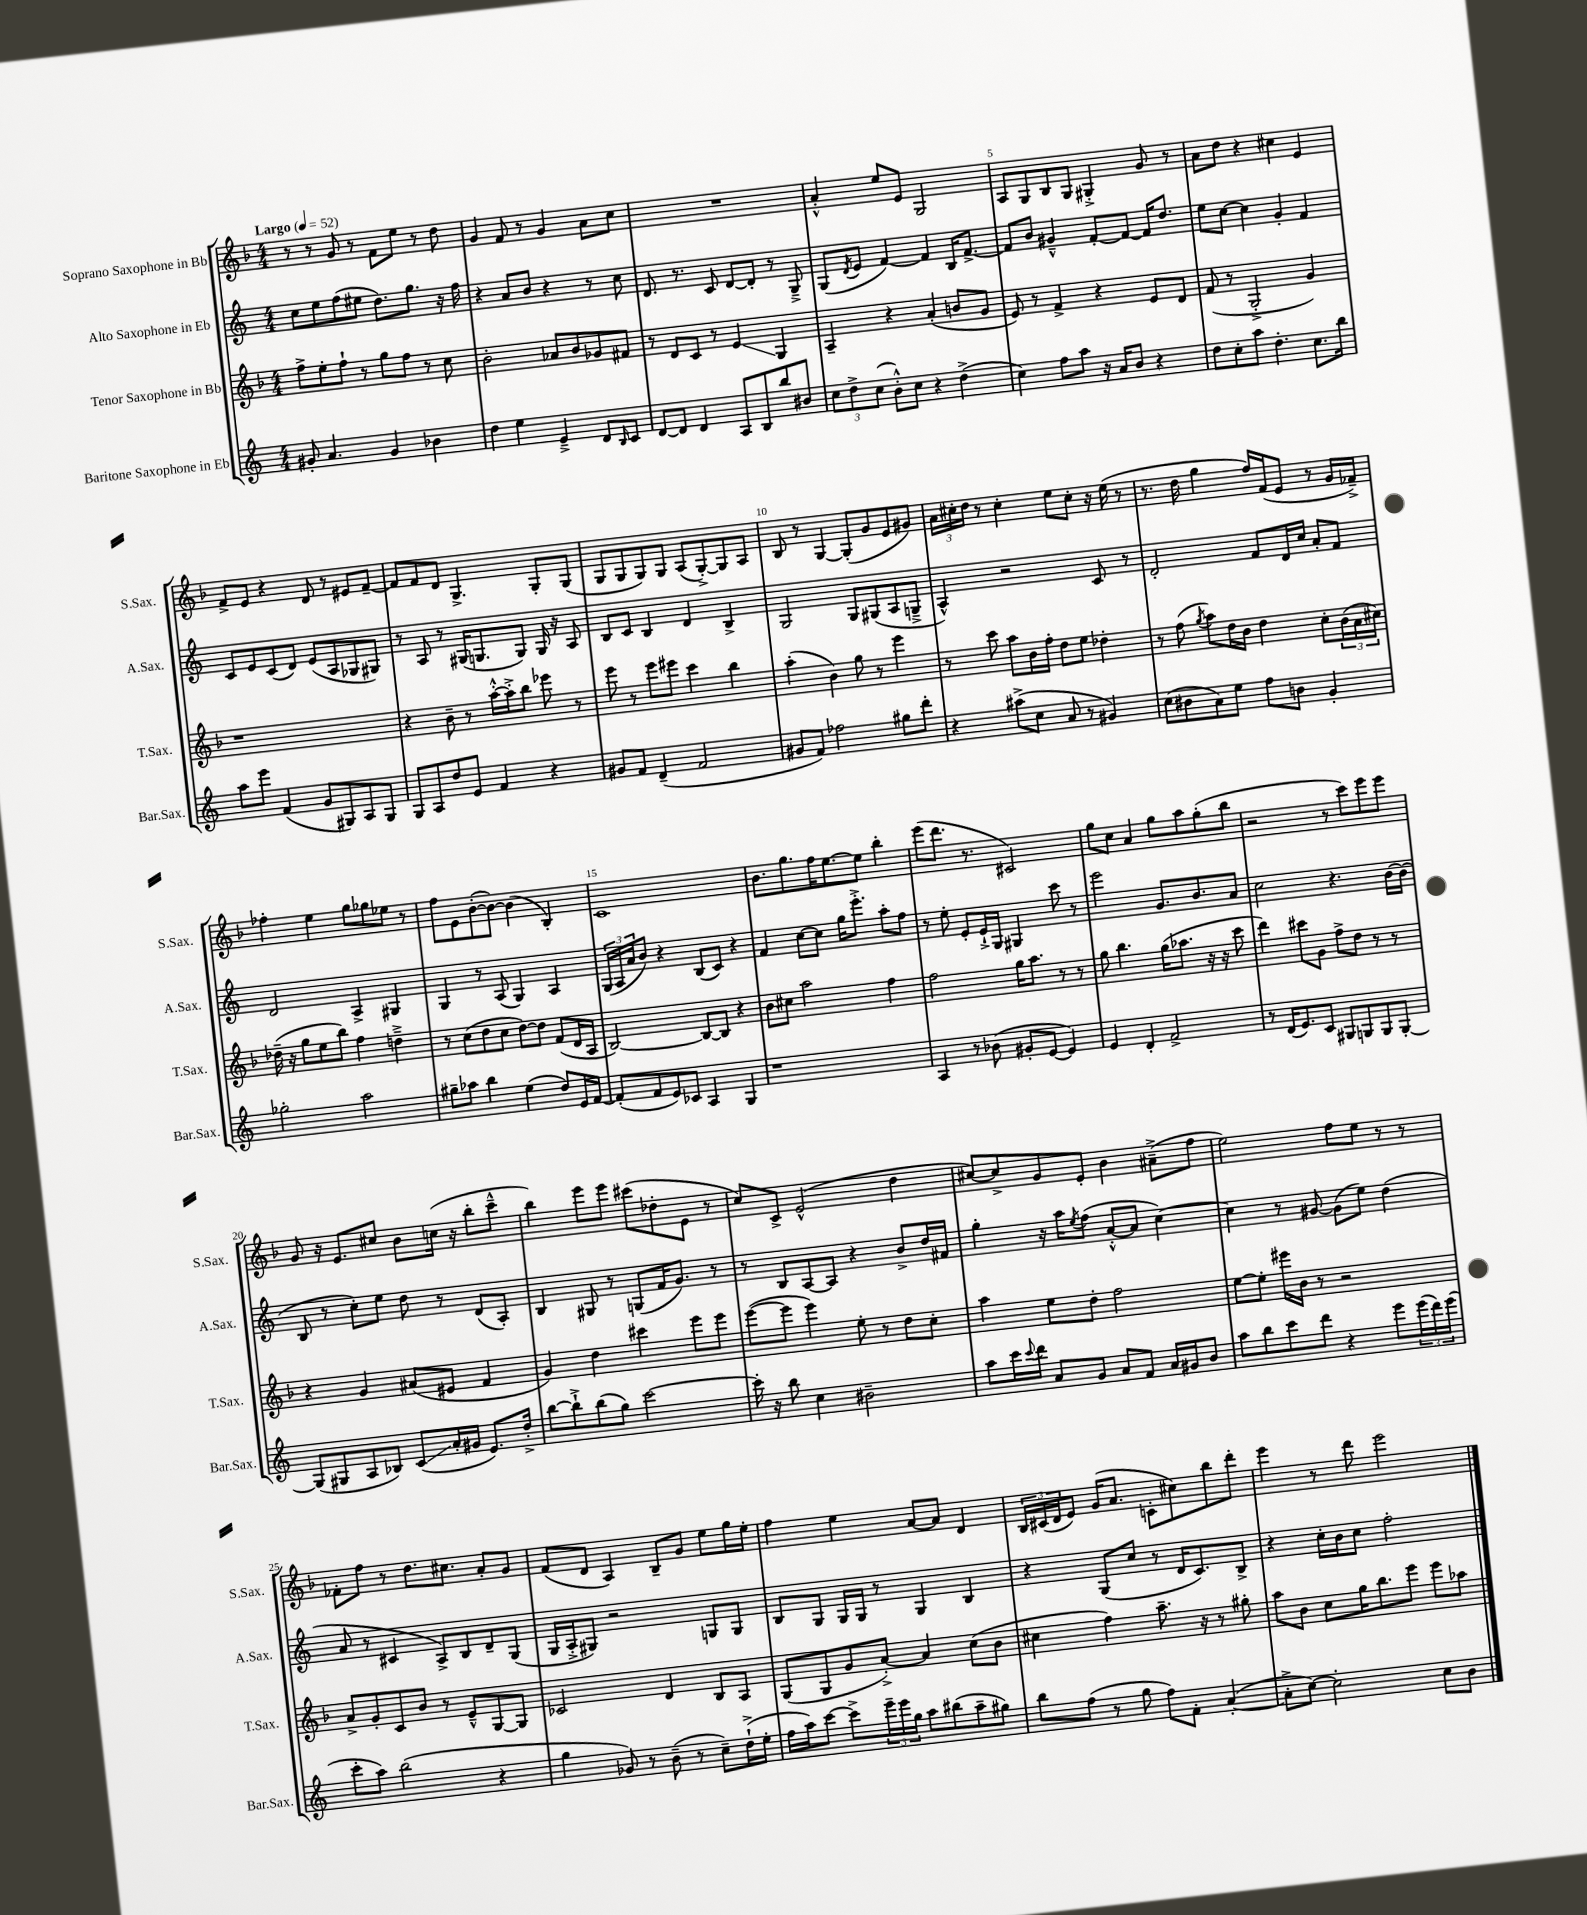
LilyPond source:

<<
\new StaffGroup <<
\new Staff = "s0" \with { instrumentName = "Soprano Saxophone in Bb" shortInstrumentName = "S.Sax." } {
    \clef treble \key f \major \numericTimeSignature \time 4/4 \tempo "Largo" 4 = 52
    r8 r8 g'8 r8 f'8 e''8 r8 d''8 |
    g'4 f'8 r8 g'4 a'8 c''8 |
    R1 |
    a'4-.-^ e''8 e'8 g2 |
    a8 g8 bes8 g8 gis4-.-> g'8 r8 |
    a'8 d''8 r4 cis''4 e'4 |
    f'8-> e'8 r4 d'8 r8 eis'8 f'8~-- |
    f'8 f'8 d'8 g4.-> g8-. g8( |
    g8 g8 g8) g8 a8( g8~-.->) g8 a8 |
    bes8 r8 g4~ g8-.( g'8 e'8 gis'8) |
    \tuplet 3/2 { a'16 cis''16-. d''16 } r8 cis''4-. e''8 cis''8-. r16 e''16( r8 |
    r8. d''16 g''4 f''16) f'16( e'8 r8 g'16 fes'16--->) |
    fes''4-. e''4 g''8 ges''8 ees''8 r8 |
    f''8 e'8 bes'8~-.( bes'8~) bes'4( bes4-.) |
    c'1 |
    bes'8. g''8. f''16 e''8.~ e''8 bes''4-. |
    e'''8( d'''8. r8. cis'2) |
    g''8 c''8 a'4 g''8 a''8 g''8-.( bes''8 |
    r2 r8 c'''8) e'''8 e'''8 |
    g'8 r16 e'8. cis''8 bes'8 c''16( r16 bes''8-. c'''8---^ |
    bes''4) e'''8 e'''8 cis'''8( des''8-. e'8 r8 |
    c''8) c'8-> e'2-^( d''4 |
    cis''8~) cis''8-> g'8 e'8-. bes'4 ais'8--->( f''8 |
    e''2) f''8 e''8 r8 r8 |
    fes'8-. f''8 r8 d''8. cis''8. a'8-. g'8 |
    f'8( d'8 a4) bes8-- g'8 e''8 g''16 e''16-. |
    f''4 e''4 a'8~ a'8 d'4 |
    \tuplet 3/2 { bes16 cis'16( d'16 } e'8) g'16( a'8. c'8-. cis''8) bes''8 d'''8-. |
    e'''4 r8 d'''8 e'''2 \bar "|." |
}
\new Staff = "s1" \with { instrumentName = "Alto Saxophone in Eb" shortInstrumentName = "A.Sax." } {
    \clef treble \key c \major \numericTimeSignature \time 4/4
    c''8 e''8 f''8( eis''8 d''8.) g''8. r16 f''16 |
    r4 a'8 b'8 r4 r8 c''8 |
    d'8. r8. c'8 d'8~ d'8-. r8 g8---> |
    g8( \acciaccatura { d'8 } e'8 f'4~) f'4 b16 f'8.~-> |
    f'8 b'8 gis'4---^ f'8~-. f'8~ f'16 d''8. |
    e''8 c''8~ c''4 g'4-. f'4 |
    c'8 e'8 c'8( d'8) e'8( a8 ges8 gis8) |
    r8 a8 r8 gis16( g8. g8) g16 r16 a8 |
    b8 c'8 b4 d'4 b4-> |
    g2 g8 gis8( a8 g8---> |
    a4-^) r2 c'8 r8 |
    d'2-. f'8 d'16 c''16 a'8-. f'8 |
    d'2 a4-> gis4 |
    g4 r8 a8( g4) a4 |
    \tuplet 3/2 { g16( a16 a'16 } b'8) r4 b8( c'8) r4 |
    f'4 c''8~ c''8 g''16 e'''8.-.-> a''8-. f''8 |
    r8 e''8-. e'8-. e'16-!-> g16 gis4 c'''8 r8 |
    e'''2 g'8. b'8. a'8 |
    c''2 r4. b'16~ b'16( |
    b8 r8 c''8-.) e''8 d''8 r8 d'8( a8-.) |
    b4 gis8 r8 g8( f'16 g'8.) r8 |
    r8 b8 a8~ a8 r4 b'8-> d''16 fis'16 |
    g''4-. r16 a''16 \acciaccatura { e''8 } f''8( a'8~-.-^ a'8 c''4~) |
    c''4 r8 gis'8~ gis'8( e''8) d''4( |
    a'8 r8 cis'4 a8->) b8 d'8-- g8( |
    g16 a16-.-> gis8) r2 g8 g8 |
    b8 g8 g16 g16 r8 g4 b4 |
    r4 g8( c''8 r8 d'16 c'8.) b8-> |
    r4 c''16-. b'16 c''8 f''2-. \bar "|." |
}
\new Staff = "s2" \with { instrumentName = "Tenor Saxophone in Bb" shortInstrumentName = "T.Sax." } {
    \clef treble \key f \major \numericTimeSignature \time 4/4
    f''8-> e''8-. f''8-! r8 g''8 f''8 r8 c''8 |
    bes'2-. aes'8 bes'8 ges'8 fis'8 |
    r8 d'8 c'8 r8 e'4\glissando g4 |
    a4-- r4 a'4-.( b'8 g'8 |
    e'8) r8 f'4-> r4 e'8 d'8 |
    f'8( r8 g2-.-> g'4) |
    r1 |
    r4 bes'8-- r8 a''16~-.-^ a''16-.-> bes''8 ees'''8 r8 |
    e'''8 r8 e'''8 eis'''8 c'''4 bes''4 |
    a''4-.( bes'4) g''8 r8 e'''4 |
    r8 c'''8 a''8 bes'16 f''16-. d''8 e''8 des''4-. |
    r8 f''8( \acciaccatura { g''8 } a''8) d''16 bes'16 d''4 c''8-. \tuplet 3/2 { bes'16( a'16 cis''16) } |
    des''16--( r16 g''8 e''8 bes''8) f''4 d''4---> |
    r8 c''8( d''8 c''8 d''8~) d''8 f'8( d'16 a16 |
    bes2~) bes8~ bes8 r4 |
    bes'8 cis''8 a''2 f''4 |
    f''2 g''16 a''8. r8 r8 |
    g''8 bes''4. g''16( aes''8. r16 r16 c'''8 |
    d'''4) cis'''8 g'8 f''8-> d''8 r8 r8 |
    r4 g'4 ais'8( eis'8 f'4 |
    g'4) d''4 cis'''4 e'''8 e'''8 |
    e'''8~( e'''8 e'''4) e''8-. r8 d''8 c''8-. |
    a''4 e''8 d''8-. f''2 |
    e''8~ e''8-. eis'''16 bes'16 r8 r2 |
    a'8-> g'8-. c'8 bes'8 r8 e'8---^ g8~ g8 |
    ces'2 d'4 bes8 a8 |
    g8( g8 g'8 a'8~-.->) a'4 c''8( bes'8 |
    cis''4 f''4) a''8.-- r16 r8 gis''8-. |
    a''8 bes'8 c''8 g''16 bes''8. e'''8 e'''8 aes''8 \bar "|." |
}
\new Staff = "s3" \with { instrumentName = "Baritone Saxophone in Eb" shortInstrumentName = "Bar.Sax." } {
    \clef treble \key c \major \numericTimeSignature \time 4/4
    gis'8-. a'4. gis'4 bes'4 |
    d''4 e''4 e'4---> d'8 \grace { b16 } c'8 |
    d'8~ d'8 d'4 a8 b8 b''8 bis'8 |
    \tuplet 3/2 { c''8 d''8-> c''8( } b'8-.-^) c''8 r4 d''4->( |
    c''4) f''8 a''8 r16 a'16 b'8 r4 |
    d''8 c''8-. a''8 d''4.-. c''8. b''16 |
    a''8 e'''8 f'4( g'8 gis8) a8 gis8 |
    g8 a8 d''8 e'8 f'4 r4 |
    gis'8 f'8 d'4--( f'2 |
    gis'8 f'8) fes''2 gis''8 d'''8-. |
    r4 ais''8->( c''8 a'8 r8 gis'4) |
    c''8( bis'8 a'8) e''8 f''8 b'8 g'4-. |
    ges''2-. a''2 |
    gis''8-- aes''8 b''4 e''4( d''8) e'16 f'16~ |
    f'8-.( f'8 e'8) ces'8 a4 g4 |
    r1 |
    a4 r8 bes'8( gis'8-. e'8~ e'4) |
    e'4 d'4-. f'2-> |
    r8 d'16( e'8.) c'8 gis8 g8 g8 g8~-. |
    g8( gis8 a8 bes8) c'8\glissando( a'16-. gis'16 e'8.) d''16-.-> |
    b''8~ b''8-!-> b''8( g''8) c'''2~ |
    c'''16-. r16 b''8 c''4 bis'2-- |
    a''8 c'''16 \appoggiatura { c'''8 } d'''16 a'8 g'8 a'8 f'8 a'16 gis'16 b'8 |
    a''8 b''8 c'''8 d'''8 r4 e'''8 \tuplet 3/2 { e'''16( d'''16) e'''16( } |
    c'''8-. a''8) b''2( r4 |
    g''4 ges'8) r8 b'8--( r8 c''8--) d''16-!->( e''16-. |
    f''16 a''16) c'''8~ c'''8-> \tuplet 3/2 { e'''16-- e'''16 g''16 } a''8 bis''8( a''8-- gis''8) |
    b''8 f''8( r8 g''8 f''8) f'8-. a'4~-.( |
    a'8-.-> c''8~) c''2-. c''8 b'8 \bar "|." |
}
>>
>>
\layout { \context { \Score \override BarNumber.break-visibility = ##(#f #t #t) barNumberVisibility = #(every-nth-bar-number-visible 5) } }
